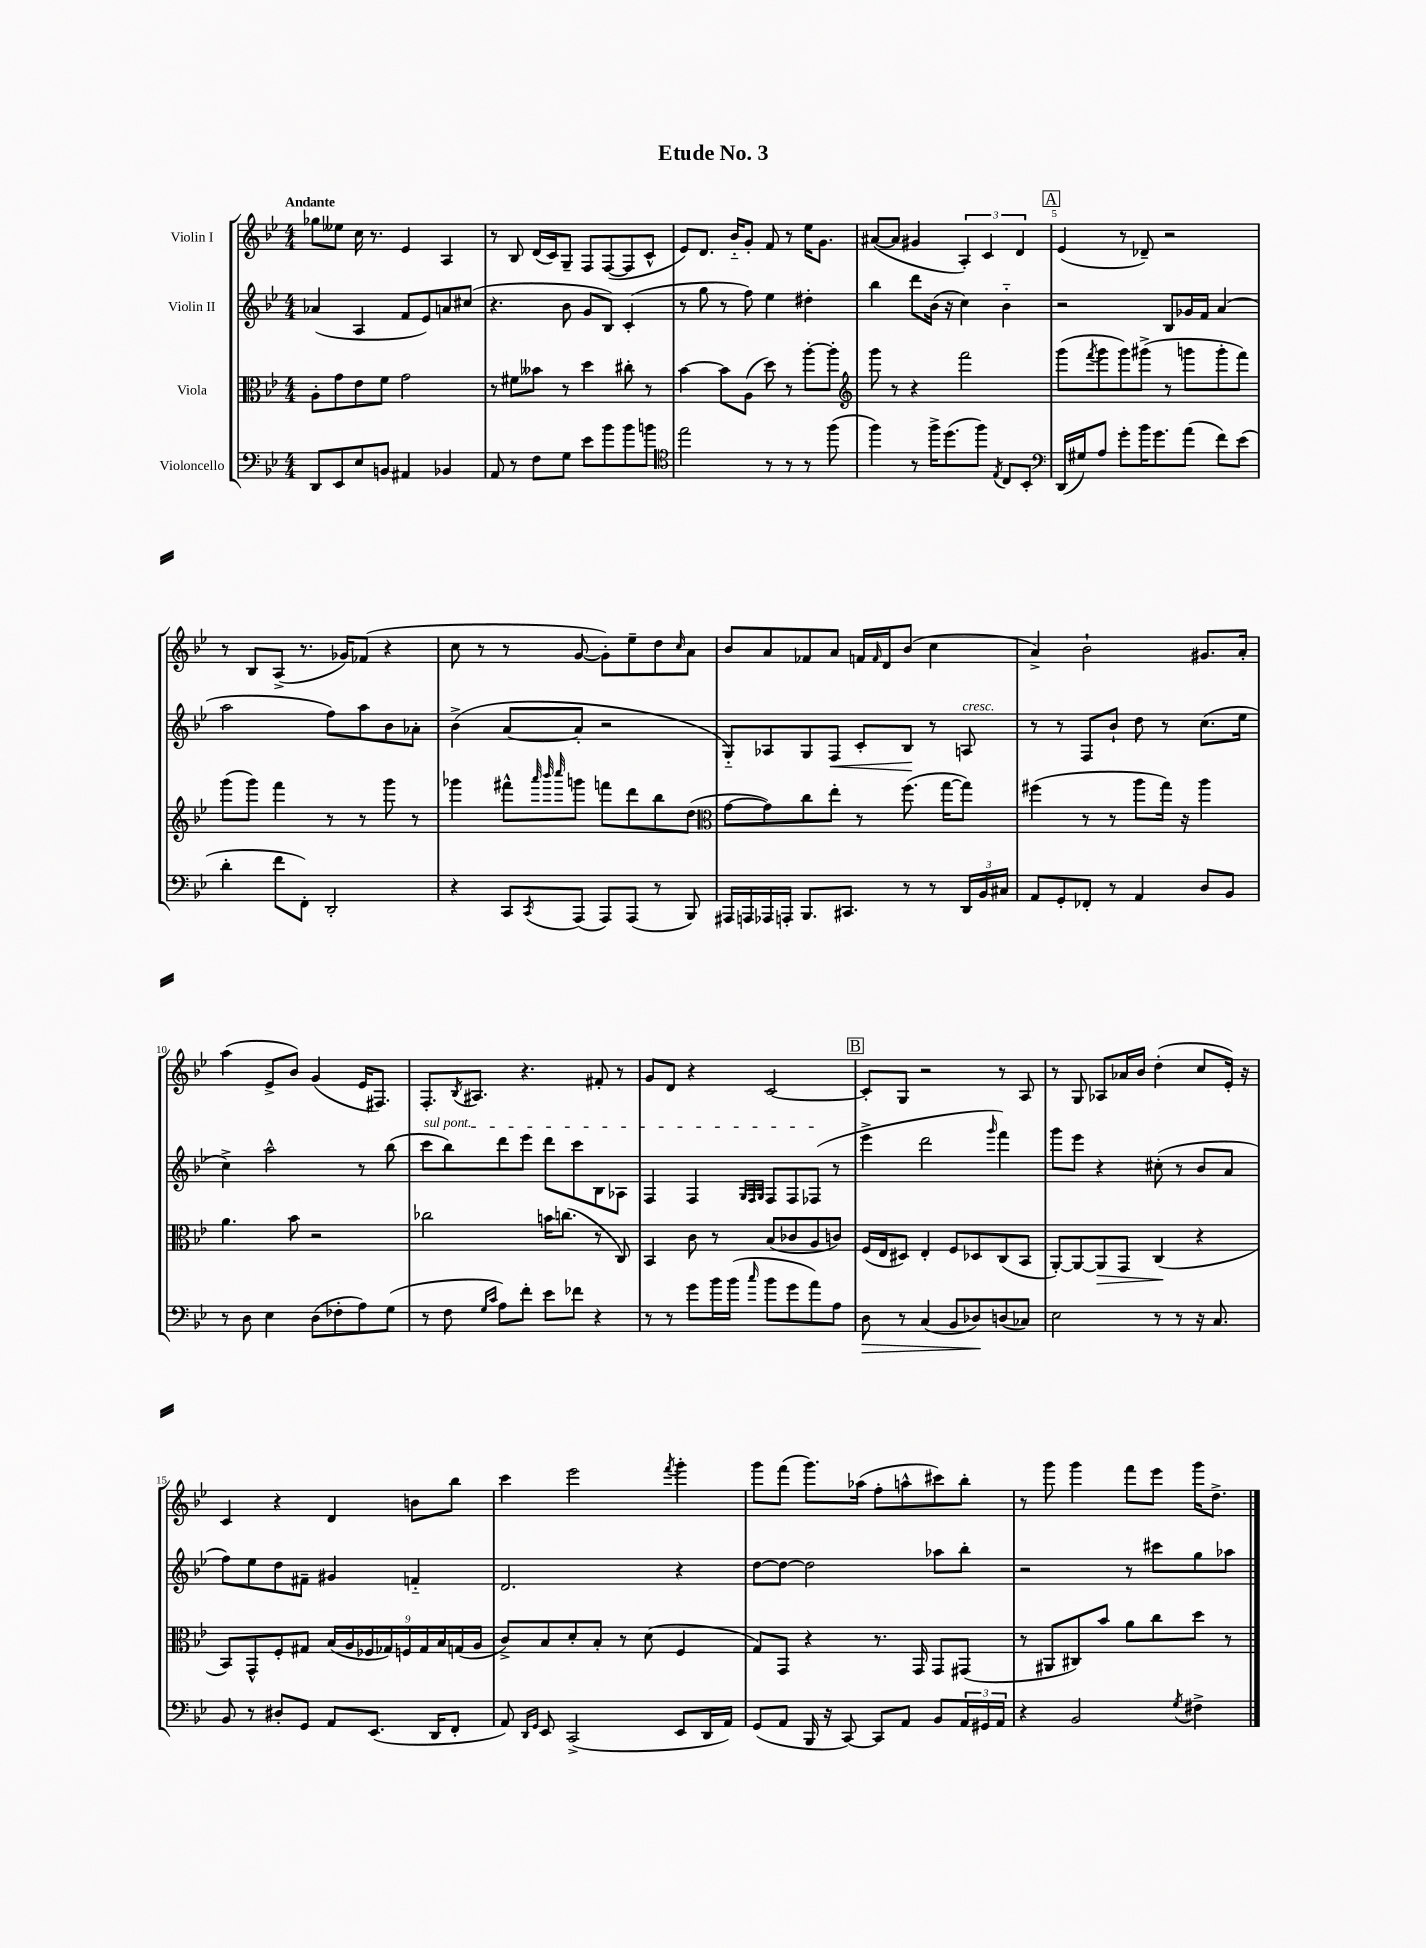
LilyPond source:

\header { title = "Etude No. 3" }
<<
\new StaffGroup <<
\new Staff = "s0" \with { instrumentName = "Violin I" } {
    \clef treble \key bes \major \numericTimeSignature \time 4/4 \tempo "Andante"
    ges''8 eeses''8 c''16 r8. ees'4 a4 |
    r8 bes8 d'16( c'16) g8-- f8 f8~( f8 c'8-^ |
    ees'8) d'8. bes'16-_ g'8-. f'8 r8 ees''16 g'8. |
    ais'8~( ais'8 gis'4 \tuplet 3/2 { a4-.) c'4 d'4 } |
    \mark \markup { \box "A" } ees'4( r8 des'8--) r2 |
    r8 bes8 a8->( r8. ges'16) fes'8( r4 |
    c''8 r8 r8 g'8~ g'8-.) ees''8-- d''8 \grace { c''16 } a'8 |
    bes'8 a'8 fes'8 a'8 f'16 \grace { f'16 } d'16 bes'8( c''4 |
    a'4->) bes'2-! gis'8. a'16-. |
    a''4( ees'8-> bes'8) g'4( ees'16 fis8.) |
    f8.-. \acciaccatura { bes8 } ais8. r4. fis'8-. r8 |
    g'8 d'8 r4 c'2~ |
    \mark \markup { \box "B" } c'8-. g8 r2 r8 a8 |
    r8 g8 aes8 aes'16 bes'16 d''4-.( c''8 ees'16-.) r16 |
    c'4 r4 d'4 b'8 bes''8 |
    c'''4 ees'''2 \acciaccatura { f'''8 } g'''4-. |
    g'''8 f'''8( g'''8.) aes''16( f''8-. a''8-^ cis'''8) bes''8-. |
    r8 g'''8 g'''4 f'''8 ees'''8 g'''16 d''8.-> \bar "|." |
}
\new Staff = "s1" \with { instrumentName = "Violin II" } {
    \clef treble \key bes \major \numericTimeSignature \time 4/4
    aes'4( a4 f'8 ees'8) a'8 cis''8( |
    r4. bes'8 g'8 bes8) c'4-.( |
    r8 g''8 r8 f''8) ees''4 dis''4-. |
    bes''4 d'''8 bes'16( r16 c''4) bes'4-_ |
    \mark \markup { \box "A" } r2 bes8 ges'16 f'16 a'4( |
    a''2 f''8) a''8 bes'8 aes'8-. |
    bes'4->( a'8~ a'8-. r2 |
    g8-_) aes8 g8 f8\< c'8-. bes8\! r8 a8^\markup { \italic "cresc." } |
    r8 r8 f8 bes'8-! d''8 r8 c''8.( ees''16 |
    c''4->) a''2-^ r8 bes''8( |
    \once \override TextSpanner.bound-details.left.text = \markup { \italic "sul pont." } c'''8\startTextSpan bes''8) d'''8 ees'''8 d'''8 c'''8 bes8 aes8 |
    f4 f4 \grace { g32 f32 g32 } f8 f8 fes8\stopTextSpan( r8 |
    \mark \markup { \box "B" } ees'''4-> d'''2 \grace { g'''16 } f'''4) |
    g'''8 ees'''8 r4 cis''8-.( r8 bes'8 a'8 |
    f''8) ees''8 d''8 fis'8-- gis'4 f'4-_ |
    d'2. r4 |
    d''8~ d''8~ d''2 aes''8 bes''8-. |
    r2 r8 cis'''8 g''8 aes''8 \bar "|." |
}
\new Staff = "s2" \with { instrumentName = "Viola" } {
    \clef alto \key bes \major \numericTimeSignature \time 4/4
    a8-. g'8 ees'8 f'8 g'2 |
    r8 fis'8 beses'8 r8 d''4 cis''8-. r8 |
    bes'4~ bes'8 a8( d''8) r8 a''8~-. a''8-. |
    \clef treble g'''8 r8 r4 f'''2 |
    \mark \markup { \box "A" } g'''8( \acciaccatura { f'''8 } g'''8 g'''8) gis'''8->( r8 g'''8 g'''8-. f'''8) |
    g'''8( g'''8) f'''4 r8 r8 g'''8 r8 |
    ges'''4 fis'''8-^ \grace { a'''32 bes'''32 c''''32 } g'''8 f'''8 d'''8 bes''8 d''8( |
    \clef alto g'8~ g'8) c''8 ees''8-. r8 f''8.( g''16~ g''8) |
    fis''4( r8 r8 a''8 g''16) r16 a''4 |
    a'4. bes'8 r2 |
    ces''2 b'16 c''8.( r8 c8) |
    bes,4 c'8 r8 bes8( ces'8 a8 c'8) |
    \mark \markup { \box "B" } f16( ees16 dis8) ees4-. f8 des8 c8( bes,8 |
    a,8~-.) a,8~ a,8\> g,8 c4\!( r4 |
    bes,8) g,8-^ f8-. gis8 \tuplet 9/8 { bes16( a16 fes16 ges16) f16 ges16 bes16 g16( a16 } |
    c'8->) bes8 d'8-. bes8-. r8 d'8( f4 |
    g8) g,8 r4 r8. g,16 g,8 gis,8( |
    r8 ais,8 cis8) bes'8 a'8 c''8 d''8 r8 \bar "|." |
}
\new Staff = "s3" \with { instrumentName = "Violoncello" } {
    \clef bass \key bes \major \numericTimeSignature \time 4/4
    d,8 ees,8 ees8 b,8 ais,4 bes,4 |
    a,8 r8 f8 g8 ees'8 bes'8 bes'8 b'8 |
    \clef tenor ees''2 r8 r8 r8 f''8( |
    f''4) r8 f''16-> d''8.( f''8) \acciaccatura { ees8 } c8 bes,8-. |
    \mark \markup { \box "A" } \clef bass d,16( gis16) a8 g'8-. bes'16 g'8. a'8( f'8) ees'8( |
    d'4-. f'8 f,8-.) d,2-. |
    r4 c,8 \acciaccatura { c,8 } a,,8( a,,8) a,,8( r8 bes,,8) |
    ais,,16 a,,16 aes,,16 a,,16-. bes,,8. cis,8. r8 r8 \tuplet 3/2 { d,16 bes,16 cis16 } |
    a,8 g,8-. fes,8-. r8 a,4 d8 bes,8 |
    r8 d8 ees4 d8( fes8-. a8) g8( |
    r8 f8 \grace { g16 c'16 } a8) f'8-. ees'8 fes'8 r4 |
    r8 r8 g'8 bes'16 bes'16( \grace { c''16 } bes'8 g'8 a'8) a8 |
    \mark \markup { \box "B" } d8\> r8 c4( bes,8 des8\!) d8( ces8) |
    ees2 r8 r8 r16 c8. |
    bes,8 r8 dis8-. g,8 a,8 ees,8.( d,16 f,8-. |
    a,8) \grace { d,16 g,16 } ees,8 c,2->( ees,8 d,16 a,16) |
    g,8( a,8 bes,,16 r16 c,8~) c,8 a,8 bes,8 \tuplet 3/2 { a,16 gis,16 a,16 } |
    r4 bes,2 \acciaccatura { g8 } fis4-> \bar "|." |
}
>>
>>
\layout { \context { \Score \override BarNumber.break-visibility = ##(#f #t #t) barNumberVisibility = #(every-nth-bar-number-visible 5) } }
